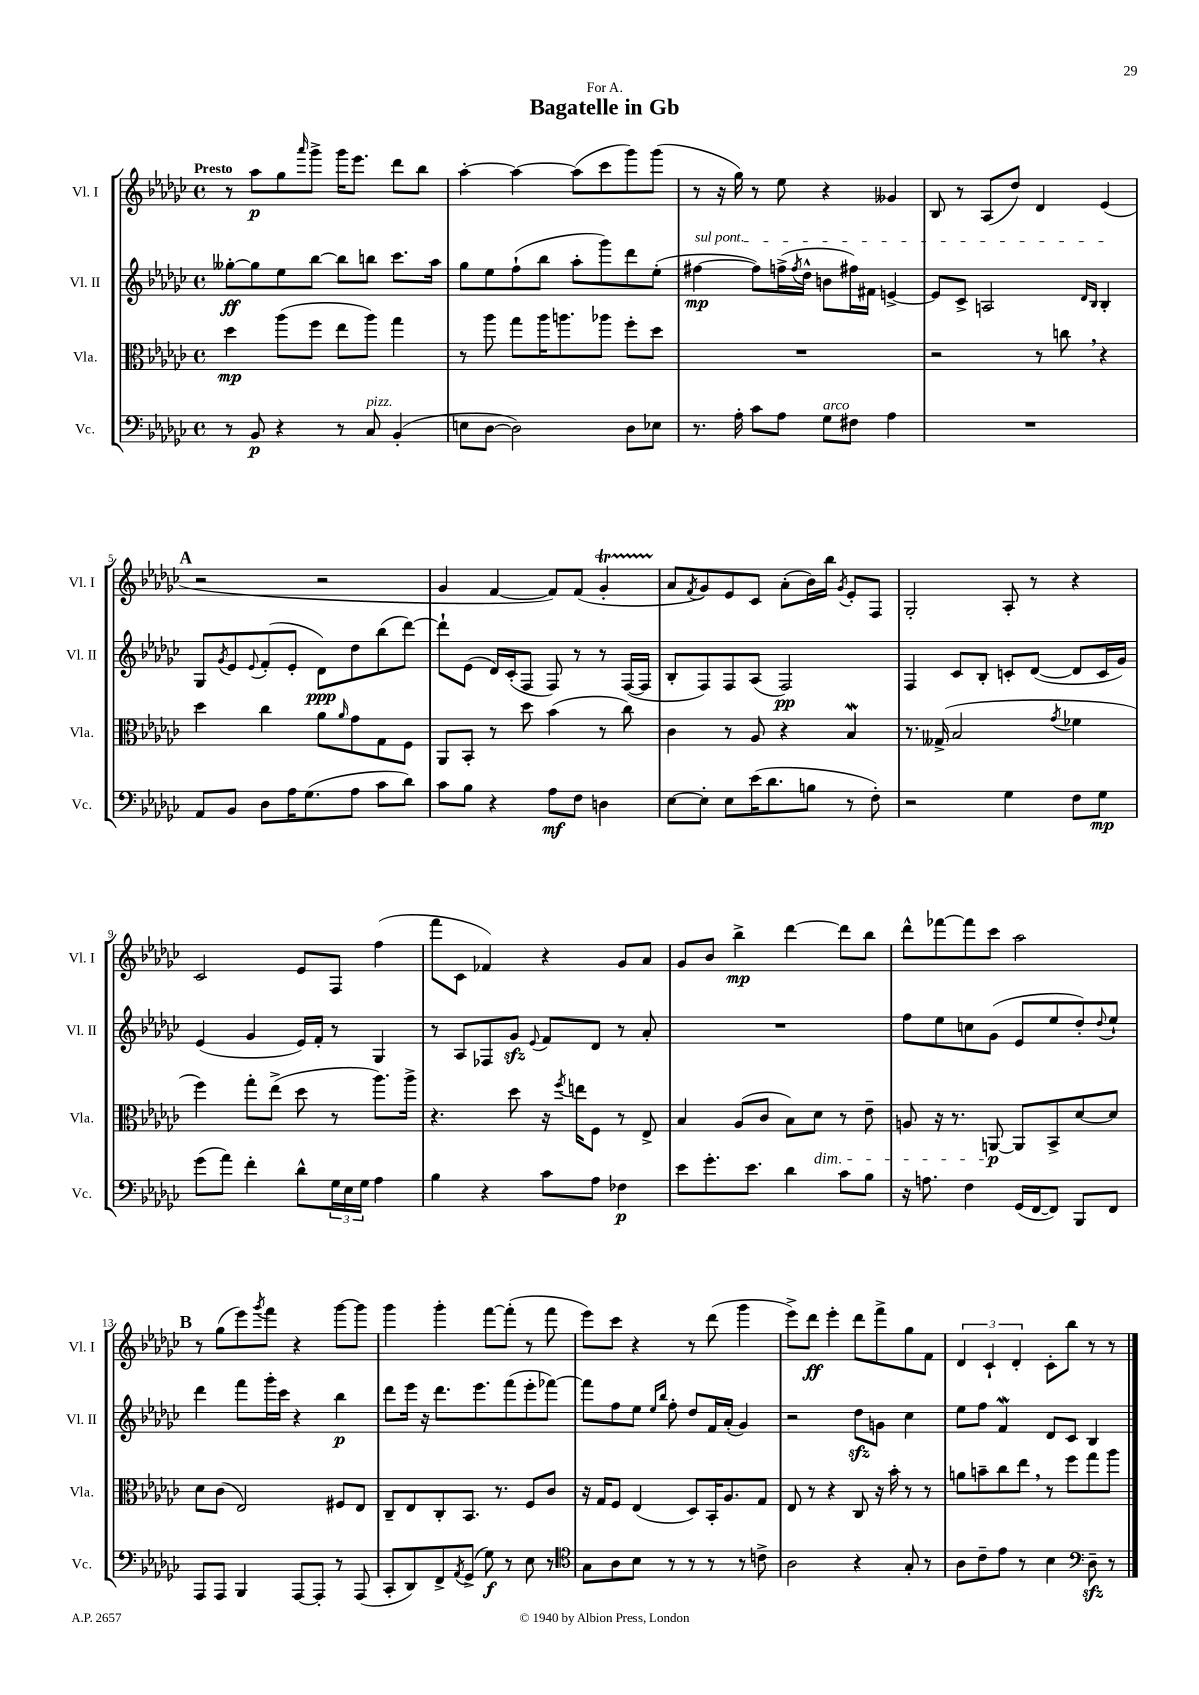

**kern	**dynam	**kern	**dynam	**kern	**dynam	**kern	**dynam
*part4	*part4	*part3	*part3	*part2	*part2	*part1	*part1
*staff4	*staff4	*staff3	*staff3	*staff2	*staff2	*staff1	*staff1
*I"Vc.	*	*I"Vla.	*	*I"Vl. II	*	*I"Vl. I	*
*I'Vc.	*	*I'Vla.	*	*I'Vl. II	*	*I'Vl. I	*
*clefF4	*	*clefC3	*	*clefG2	*	*clefG2	*
*k[b-e-a-d-g-c-]	*	*k[b-e-a-d-g-c-]	*	*k[b-e-a-d-g-c-]	*	*k[b-e-a-d-g-c-]	*
*M4/4	*	*M4/4	*	*M4/4	*	*M4/4	*
*met(c)	*	*met(c)	*	*met(c)	*	*met(c)	*
=1	=1	=1	=1	=1	=1	=1	=1
!	!	!	!	!	!	!LO:TX:a:B:t=Presto	!
8r	.	4dd-\	mp	[8gg--X'\L	ff	8r	.
8BB-/	p	.	.	8gg--\]	.	8aa-\L	p
4r	.	(8aa-\L	.	8ee-\	.	8gg-\	.
.	.	.	.	.	.	16qqaaa-/	.
.	.	8ff\J	.	[8bb-\J	.	8ggg-^\J	.
8r	.	8ee-\L	.	8bb-\L]	.	16ggg-\KL	.
.	.	.	.	.	.	8.eee-\J	.
!LO:TX:a:i:t=pizz.	!	!	!	!	!	!	!
8C-/	.	8aa-\J)	.	8bbn\J	.	.	.
(4BB-'/	.	4gg-\	.	8.ccc-\L	.	8ddd-\L	.
.	.	.	.	.	.	8bb-\J	.
.	.	.	.	16aa-\Jk	.	.	.
=2	=2	=2	=2	=2	=2	=2	=2
8En\L	.	8r	.	8gg-\L	.	[4aa-'\	.
[8D-\J	.	8aa-\	.	8ee-\	.	.	.
2D-\])	.	8gg-\L	.	(8ff`\	.	4aa-\_	.
.	.	16aa-\K	.	8bb-\J	.	.	.
.	.	8.aan\	.	.	.	.	.
.	.	.	.	8aa-'\L	.	(8aa-\L]	.
.	.	8aa-X\J	.	8ggg-\)	.	8ccc-\	.
8D-\L	.	8ff'\L	.	8ddd-\	.	8ggg-\)	.
8E-X\J	.	8dd-\J	.	(8ee-'\J	.	(8ggg-\J	.
=3	=3	=3	=3	=3	=3	=3	=3
!	!	!	!	!LO:TX:a:i:t=sul pont.	!	!	!
8.r	.	1r	.	[4ff#X\	mp	8r	.
.	.	.	.	.	.	16r	.
16A-'\	.	.	.	.	.	16gg-\)	.
8c-\L	.	.	.	8ff#\L])	.	8r	.
8A-\J	.	.	.	(16ffn^\L	.	8ee-\	.
.	.	.	.	8qff/	.	.	.
.	.	.	.	16dd-^^\JJ	.	.	.
!LO:TX:a:i:t=arco	!	!	!	!	!	!	!
8G-\L	.	.	.	8bn\L	.	4r	.
8F#X\J	.	.	.	16ff#X\L)	.	.	.
.	.	.	.	16f#X\JJ	.	.	.
4A-\	.	.	.	[4en^/	.	4g--X/	.
=4	=4	=4	=4	=4	=4	=4	=4
1r	.	2r	.	8e/L]	.	8B-/	.
.	.	.	.	8c-^/J	.	8r	.
.	.	.	.	2An/	.	(8A-/L	.
.	.	.	.	.	.	8dd-/J)	.
.	.	8r	.	.	.	4d-/	.
.	.	8ccn,\	.	.	.	.	.
.	.	.	.	16qqd-/LL	.	.	.
.	.	.	.	16qqB-/JJ	.	.	.
.	.	4r	.	4B-'/	.	(4e-/	.
!!LO:LB:g=z
!!LO:REH:place=s1:t=A
=5	=5	=5	=5	=5	=5	=5	=5
8AA-/L	.	4dd-\	.	8G-/L	.	2r	.
.	.	.	.	8qg-/	.	.	.
8BB-/J	.	.	.	8e-/	.	.	.
.	.	.	.	8qqe-/	.	.	.
8D-\L	.	4cc-\	.	(8f'/	.	.	.
16A-\K	.	.	.	8e-'/J	.	.	.
(8.G-\	.	.	.	.	.	.	.
.	.	8a-\L	.	8d-\L)	ppp	2r	.
.	.	16qqa-/	.	.	.	.	.
8A-\J	.	8g-\	.	8dd-\	.	.	.
8c-\L	.	8G-\	.	(8bb-\	.	.	.
8d-\J)	.	8F\J	.	[8ddd-\J)	.	.	.
=6	=6	=6	=6	=6	=6	=6	=6
8c-\L	.	8AA-/L	.	8ddd-`\L]	.	4g-/	.
8B-\J	.	8BB-'/J	.	(8e-\J	.	.	.
4r	.	8r	.	16d-/LL)	.	[4f/	.
.	.	.	.	(16c-'/J	.	.	.
.	.	8dd-\	.	8F/J	.	.	.
8A-\L	mf	(4b-\	.	8F/)	.	8f/L])	.
8F\J	.	.	.	8r	.	(8f/J	.
4Dn\	.	8r	.	8r	.	4g-T'/	.
.	.	8cc-\)	.	([16F/LL	.	.	.
.	.	.	.	16F/JJ]	.	.	.
=7	=7	=7	=7	=7	=7	=7	=7
[8E-\L	.	4c-\	.	8B-'/L	.	8a-/L	.
.	.	.	.	.	.	8qf/	.
8E-'\J]	.	.	.	8F/)	.	8g-/)	.
8E-\L	.	8r	.	8F/	.	8e-/	.
(16e-\K	.	8A-/	.	(8A-/J	.	8c-/J	.
8.d-\	.	.	.	.	.	.	.
.	.	4r	.	2F/)	pp	(8a-'\L	.
8Bn\J	.	.	.	.	.	16b-\L)	.
.	.	.	.	.	.	16bb-\JJ	.
.	.	.	.	.	.	8qg-/	.
8r	.	4B-W/	.	.	.	8e-'/L	.
8F'\)	.	.	.	.	.	8F/J	.
=8	=8	=8	=8	=8	=8	=8	=8
2r	.	8.r	.	4F/	.	2G-'/	.
.	.	(16G--X^/	.	.	.	.	.
.	.	2B-/	.	8c-/L	.	.	.
.	.	.	.	8B-'/J	.	.	.
4G-\	.	.	.	8cn'/L	.	8A-'/	.
.	.	.	.	([8d-/J	.	8r	.
.	.	8qg-/	.	.	.	.	.
8F\L	.	4f-X\	.	8d-/L]	.	4r	.
8G-\J	mp	.	.	16c/L	.	.	.
.	.	.	.	16g-/JJ)	.	.	.
!!LO:LB:g=z
=9	=9	=9	=9	=9	=9	=9	=9
(8g-\L	.	4ff\)	.	(4e-/	.	2c-/	.
8a-\J)	.	.	.	.	.	.	.
4f'\	.	8gg-'\L	.	4g-/	.	.	.
.	.	(8ee-^\J	.	.	.	.	.
8d-^^\L	.	8dd-\	.	16e-/LL)	.	8e-/L	.
.	.	.	.	16f'/JJ	.	.	.
24G-\L	.	8r	.	8r	.	8F/J	.
24E-\	.	.	.	.	.	.	.
24G-\JJ	.	.	.	.	.	.	.
4A-\	.	8.aa-\L)	.	4G-/	.	(4ff\	.
.	.	16aa-^\Jk	.	.	.	.	.
=10	=10	=10	=10	=10	=10	=10	=10
4B-\	.	4.r	.	8r	.	8fff\L	.
.	.	.	.	8A-/L	.	8c-\J	.
4r	.	.	.	8F-X/	.	4f-X/)	.
.	.	8dd-\	.	8g-zz/J	.	.	.
.	.	.	.	8qqe-/	.	.	.
8c-\L	.	16r	.	8f/L	.	4r	.
.	.	8qff/	.	.	.	.	.
.	.	16een\KL	.	.	.	.	.
8A-\J	.	8F\J	.	8d-/J	.	.	.
4F-X\	p	8r	.	8r	.	8g-/L	.
.	.	8E-^/	.	8a-'/	.	8a-/J	.
=11	=11	=11	=11	=11	=11	=11	=11
8e-\L	.	4B-/	.	1r	.	8g-/L	.
8.g-'\	.	.	.	.	.	8b-/J	.
.	.	(8A-/L	.	.	.	4bb-^\	mp
8.e-\J	.	.	.	.	.	.	.
.	.	8c-/J	.	.	.	.	.
4d-\	.	8B-\L)	.	.	.	[4ddd-\	.
!	!	!LO:TX:b:i:t=dim.	!	!	!	!	!
.	.	8d-\J	.	.	.	.	.
8c-\L	.	8r	.	.	.	8ddd-\L]	.
8B-\J	.	8e-~\	.	.	.	8bb-\J	.
=12	=12	=12	=12	=12	=12	=12	=12
16r	.	8An/	.	8ff\L	.	8ddd-^^\L	.
8.An\	.	.	.	.	.	.	.
.	.	16r	.	8ee-\	.	[8fff-X\	.
.	.	8.r	.	.	.	.	.
4F\	.	.	.	8ccn\	.	8fff-\]	.
.	.	[8AAn/	p	(8g-\J	.	8ccc-\J	.
(16GG-/LL	.	8AA/L]	.	8e-/L	.	2aa-\	.
[16FF/J	.	.	.	.	.	.	.
8FF/J])	.	8BB-^/	.	8ee-/	.	.	.
8BBB-/L	.	[8d-/	.	8dd-'/)	.	.	.
.	.	.	.	8qqdd-/	.	.	.
8FF/J	.	8d-/J]	.	8ee-`/J	.	.	.
!!LO:LB:g=z
!!LO:REH:place=s1:t=B
=13	=13	=13	=13	=13	=13	=13	=13
8AAA-/L	.	8d-\L	.	4ddd-\	.	8r	.
8AAA-/J	.	(8c-\J	.	.	.	(8gg-\L	.
4BBB-/	.	2E-/)	.	8fff\L	.	8eee-\)	.
.	.	.	.	.	.	8qggg-/	.
.	.	.	.	16ggg-'\L	.	8fff\J	.
.	.	.	.	16ccc-\JJ	.	.	.
[8AAA-/L	.	.	.	4r	.	4r	.
8AAA-'/J]	.	.	.	.	.	.	.
8r	.	8F#X/L	.	4bb-\	p	[8ggg-\L	.
(8AAA-/	.	8E-/J	.	.	.	8ggg-\J]	.
=14	=14	=14	=14	=14	=14	=14	=14
8CC-'/L	.	8C-~/L	.	8ddd-\L	.	4ggg-\	.
8DD-/)	.	8E-/	.	16eee-\Jk	.	.	.
.	.	.	.	16r	.	.	.
8FF^/	.	8C-'/	.	8.ddd-\L	.	4ggg-'\	.
8qAA-/	.	.	.	.	.	.	.
(8GG-^/J	.	8.BB-/J	.	.	.	.	.
.	.	.	.	8.eee-\	.	.	.
8G-\)	f	.	.	.	.	[8fff\L	.
.	.	8.r	.	.	.	.	.
8r	.	.	.	(8fff\	.	(8fff'\J]	.
8E-\	.	8F/L	.	8eee-'\	.	8r	.
8r	.	8c-/J	.	[8fff-X\J)	.	8fff\	.
=15	=15	=15	=15	=15	=15	=15	=15
*clefC4	*	*	*	*	*	*	*
8G-\L	.	16r	.	8fff-\L]	.	8eee-\L)	.
.	.	16G-/KL	.	.	.	.	.
8A-\	.	8F/J	.	8ff\	.	8ccc-\J	.
8B-\J	.	(4E-/	.	8ee-\J	.	4r	.
.	.	.	.	16qqee-/LL	.	.	.
.	.	.	.	16qqbb-/JJ	.	.	.
8r	.	.	.	8ff'\	.	.	.
8r	.	8D-/L)	.	8dd-/L	.	8r	.
8r	.	16BB-'/K	.	16f/L	.	(8ddd-\	.
.	.	8.A-/	.	(16a-'/JJ	.	.	.
8r	.	.	.	4g-/)	.	4ggg-\	.
8cn^\	.	8G-/J	.	.	.	.	.
=16	=16	=16	=16	=16	=16	=16	=16
2A-\	.	8E-/	.	2r	.	8eee-^\L)	.
.	.	8r	.	.	.	8ddd-\J	ff
.	.	4r	.	.	.	4eee-'\	.
4r	.	8C-/	.	8dd-zz\L	.	8ddd-\L	.
.	.	16r	.	8gn\J	.	8fff^\	.
.	.	16b-'\	.	.	.	.	.
8G-'/	.	8r	.	4cc-\	.	8gg-\	.
8r	.	8r	.	.	.	8f\J	.
=17	=17	=17	=17	=17	=17	=17	=17
8A-\L	.	8an\L	.	8ee-\L	.	6d-/	.
8c-~\	.	8bn~\	.	8ff\J	.	.	.
.	.	.	.	.	.	6c-`/	.
8e-\J	.	8cc-\	.	4fW/	.	.	.
.	.	.	.	.	.	6d-'/	.
8r	.	8ee-,\J	.	.	.	.	.
4B-\	.	8r	.	8d-/L	.	8c-'\L	.
.	.	8ff\L	.	8c-/J	.	8bb-\J	.
*clefF4	*	*	*	*	*	*	*
8D-zz~\	.	8gg-\	.	4B-/	.	8r	.
8r	.	8aa-\J	.	.	.	8r	.
==	==	==	==	==	==	==	==
*-	*-	*-	*-	*-	*-	*-	*-
